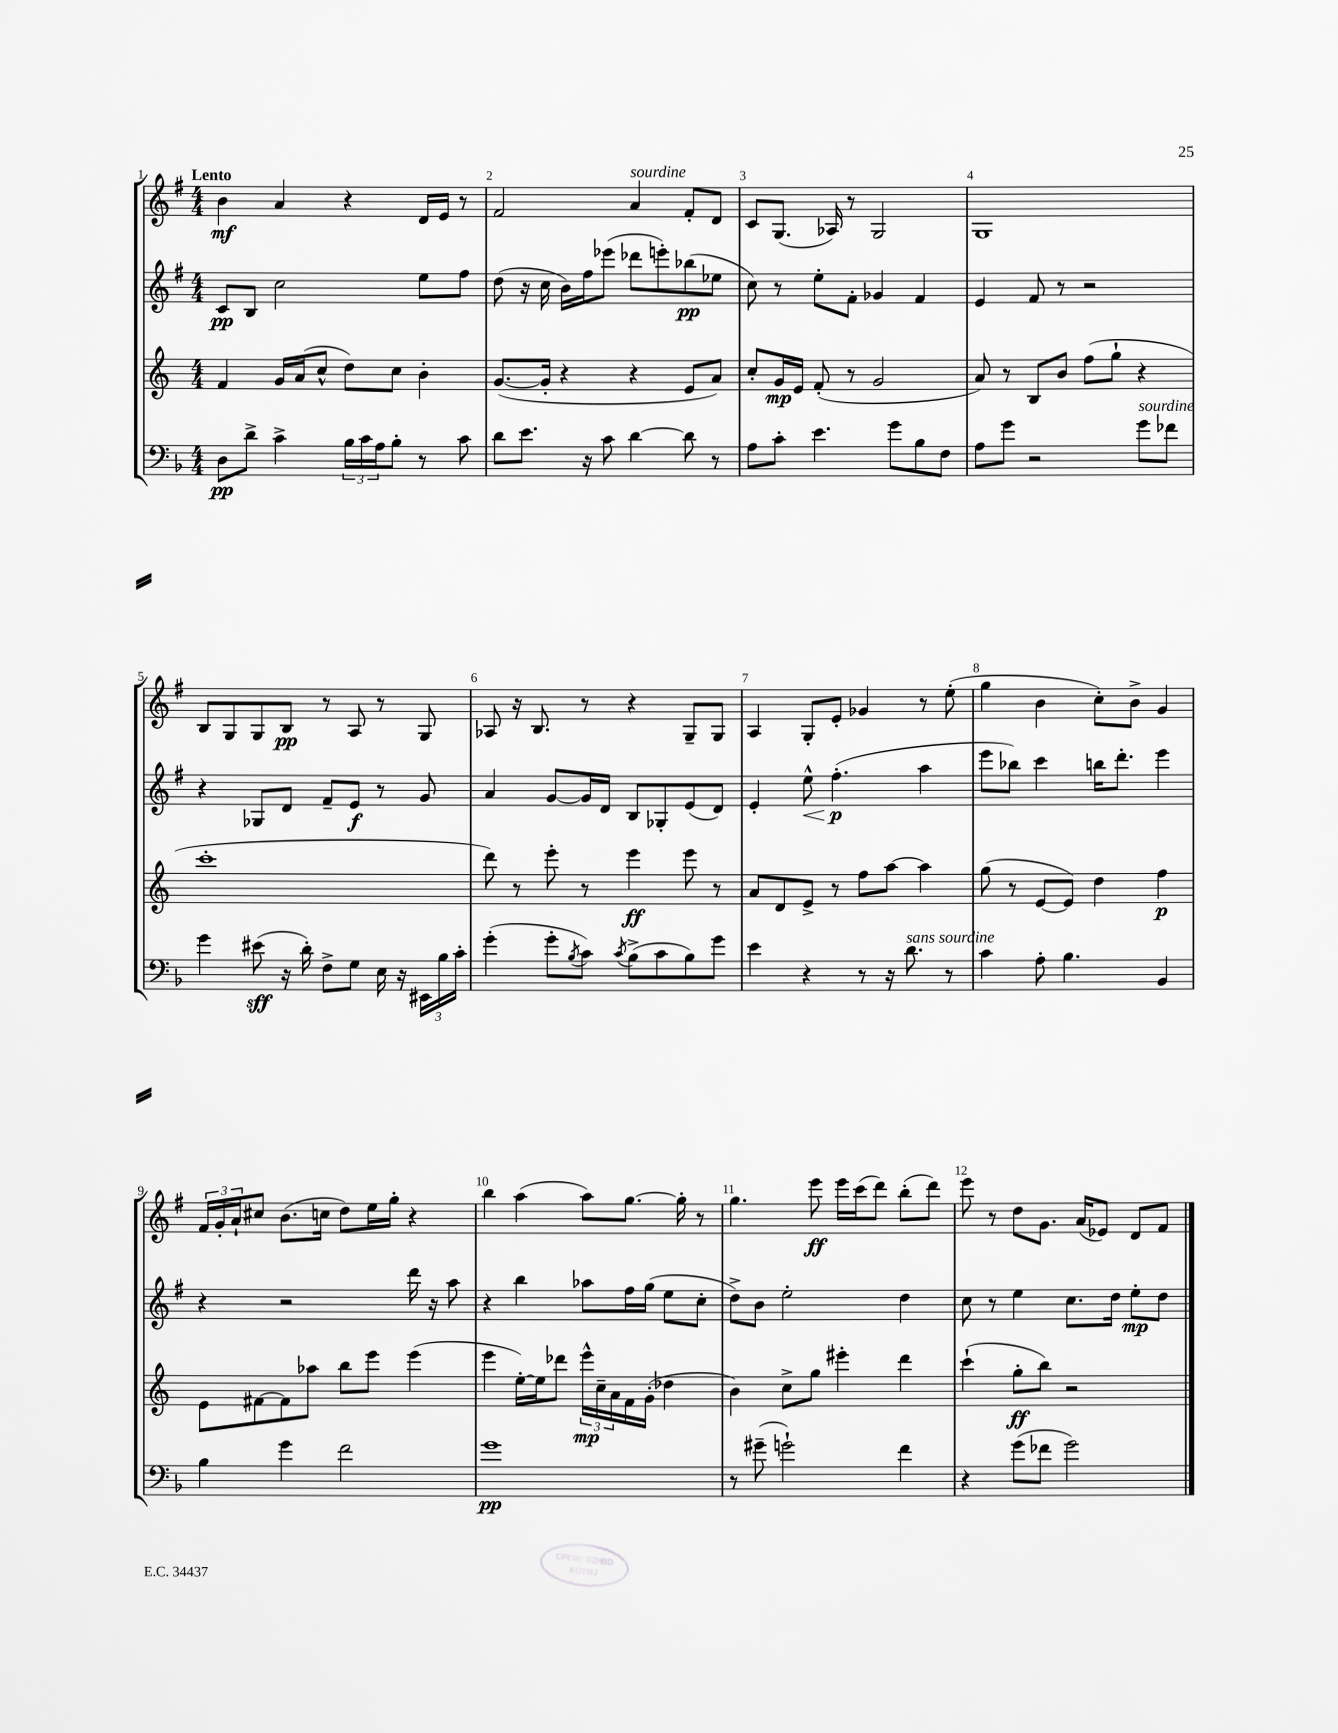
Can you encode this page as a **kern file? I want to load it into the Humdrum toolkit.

**kern	**kern	**kern	**kern
*staff4	*staff3	*staff2	*staff1
*clefF4	*clefG2	*clefG2	*clefG2
*k[b-]	*k[]	*k[f#]	*k[f#]
*M4/4	*M4/4	*M4/4	*M4/4
8D	4f	8c	4b
8d^	.	8B	.
4c^	16g	2cc	4a
.	(16a	.	.
.	8cc^^	.	.
24B-	8dd)	.	4r
24c	.	.	.
24A	.	.	.
8B-'	8cc	.	.
8r	4b'	8ee	16d
.	.	.	16e
8c	.	8ff#	8r
=	=	=	=
8d	([8.g	(8dd	2f#
8.e	.	16r	.
.	16g']	16cc	.
.	4r	16b)	.
16r	.	16ff#	.
8c	.	(8eee-	.
[4d	4r	8ddd-	4a
.	.	8eee')	.
8d]	8e	(8bb-	8f#'
8r	8a)	8ee-	8d
=	=	=	=
8A	8cc'	8cc)	8c
8c'	16g	8r	(8.G
.	16e	.	.
4.e	(8f'	8ee'	.
.	.	.	16A-)
.	8r	8f#'	8r
.	2g	4g-	2G
8g	.	.	.
8B-	.	4f#	.
8F	.	.	.
=	=	=	=
8A	8a)	4e	1G
8g	8r	.	.
2r	8B	8f#	.
.	8b	8r	.
.	(8ff	2r	.
.	8gg`	.	.
8g	4r	.	.
8f-	.	.	.
=	=	=	=
4g	1ccc'	4r	8B
.	.	.	8G
(8e#	.	8G-	8G
16r	.	8d	8B
16d')	.	.	.
8F^	.	8f#~	8r
8G	.	8e	8A
16E	.	8r	8r
16r	.	.	.
24EE#	.	8g	8G
24B-	.	.	.
24c'	.	.	.
=	=	=	=
(4g'	8ddd)	4a	8A-
.	8r	.	16r
.	.	.	8.B
8g'	8eee'	[8g	.
8qB-	.	.	.
8c)	8r	16g]	8r
.	.	16d	.
8qc	.	.	.
(8B-^	4eee	8B	4r
8c	.	8G-'	.
8B-)	8eee	(8e	8G~
8g	8r	8d)	8G
=	=	=	=
4e	8a	4e'	4A
.	8d	.	.
4r	8e^	8ee^^	8G'
.	8r	(4.ff#'	8e'
8r	8ff	.	4g-
16r	[8aa	.	.
8.d	.	.	.
.	4aa]	4aa	8r
8r	.	.	(8ee'
=	=	=	=
4c	(8gg	8eee	4gg
.	8r	8bb-)	.
8A'	[8e	4ccc	4b
4.B-	8e])	.	.
.	4dd	16bb	8cc')
.	.	8.ddd'	.
.	.	.	8b^
4BB-	4ff	4eee	4g
=	=	=	=
4B-	8e	4r	24f#
.	.	.	24g'
.	.	.	24a`
.	[8f#	.	8cc#
4g	8f#]	2r	(8.b
.	8aa-	.	.
.	.	.	16cc
2f	8bb	.	8dd)
.	8eee	.	16ee
.	.	.	16gg'
.	(4eee	16ddd	4r
.	.	16r	.
.	.	8aa	.
=	=	=	=
1g	4eee	4r	4bb
.	[16ee')	4bb	(4aa
.	16ee]	.	.
.	8ddd-	.	.
.	24eee^^	8aa-	8aa)
.	24cc~	.	.
.	24a	.	.
.	16f	16ff#	[8.gg
.	(16g'	(16gg	.
.	4dd-	8ee	.
.	.	.	16gg']
.	.	8cc'	8r
=	=	=	=
8r	4b)	8dd^)	4.gg
(8g#~	.	8b	.
2g`)	8cc^	2ee'	.
.	8gg	.	8eee
.	4eee#'	.	16eee
.	.	.	(16ccc
.	.	.	8ddd)
4f	4ddd	4dd	(8bb'
.	.	.	8ddd)
=	=	=	=
4r	(4ccc`	8cc	8eee
.	.	8r	8r
(8g	8gg'	4ee	8dd
8f-	8bb)	.	8.g
2g)	2r	8.cc	.
.	.	.	(16a
.	.	.	8e-)
.	.	16dd	.
.	.	8ee'	8d
.	.	8dd	8f#
==	==	==	==
*-	*-	*-	*-
